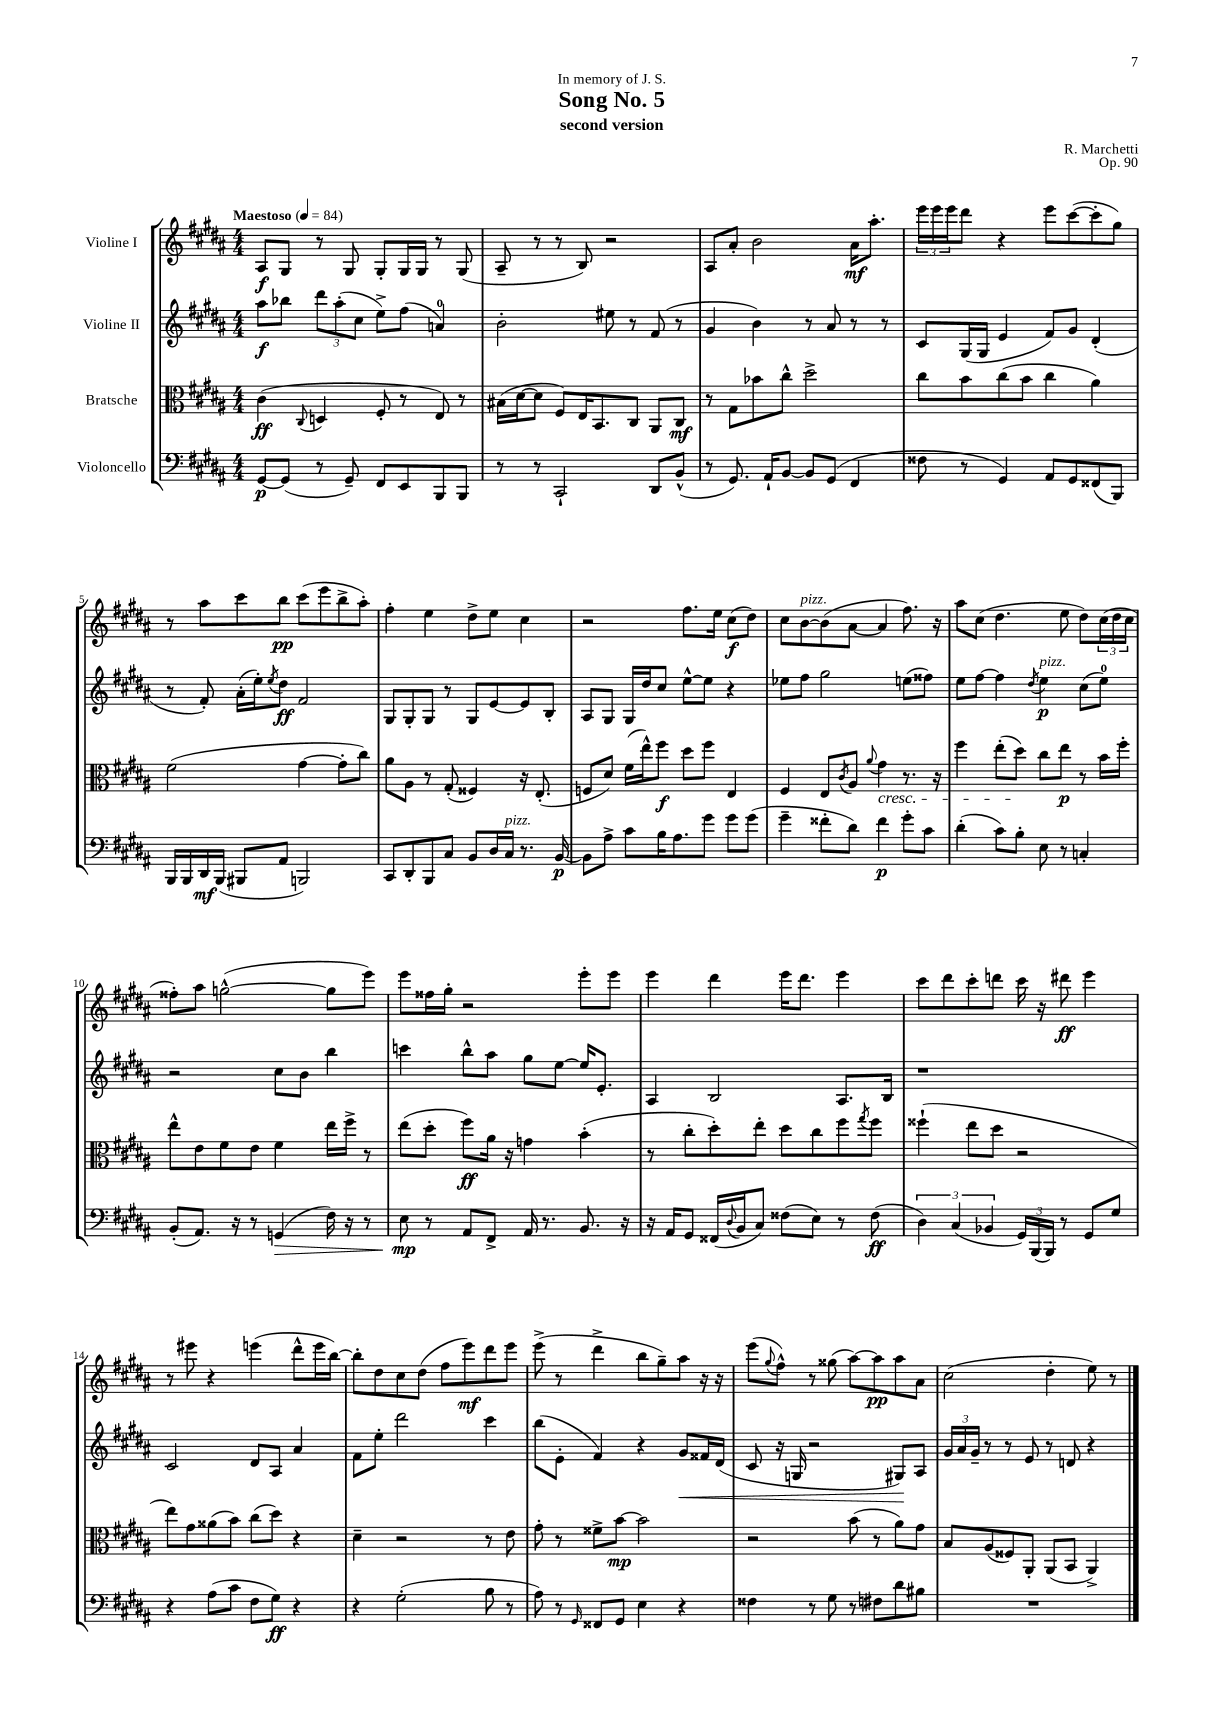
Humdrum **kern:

**kern	**kern	**kern	**kern
*staff4	*staff3	*staff2	*staff1
*clefF4	*clefC3	*clefG2	*clefG2
*k[f#c#g#d#a#]	*k[f#c#g#d#a#]	*k[f#c#g#d#a#]	*k[f#c#g#d#a#]
*M4/4	*M4/4	*M4/4	*M4/4
*MM84	*MM84	*MM84	*MM84
[8GG#	(4c#	8aa#	8A#
(8GG#]	.	8bb-	8G#
.	8qqC#	.	.
8r	4D	12ddd#	8r
.	.	(12aa#'	.
8GG#~)	.	.	8G#
.	.	12cc#	.
8FF#	8F#'	8ee^)	8G#'
8EE	8r	(8ff#	16G#
.	.	.	16G#
8BBB	8E)	4a)	8r
8BBB	8r	.	(8G#
=	=	=	=
8r	(16B#	2b'	8A#~
.	[16d#	.	.
8r	8d#]	.	8r
2CC#`	8F#)	.	8r
.	16E	.	8B)
.	8.BB	.	.
.	.	8ee#	2r
.	8C#	8r	.
8DD#	8AA#	(8f#	.
(8BB^^	8C#	8r	.
=	=	=	=
8r	8r	4g#	8A#
8.GG#)	8G#	.	8a#'
.	8b-	4b)	2b
16AA#`	.	.	.
[8BB	8cc#^^	.	.
8BB]	2dd#^	8r	.
(8GG#	.	8a#	.
4FF#	.	8r	16a#
.	.	.	8.aa#'
.	.	8r	.
=	=	=	=
8F##	8cc#	8c#	24eee
.	.	.	24eee
.	.	.	24eee
8r	8b	(16G#	8ddd#
.	.	16G#	.
4GG#)	(8cc#	4e	4r
.	8b	.	.
8AA#	4cc#	8f#)	8eee
8GG#	.	8g#	([8ccc#
(8FF##	4a#)	(4d#'	8ccc#']
8BBB)	.	.	8gg#)
=	=	=	=
16BBB	(2f#	8r	8r
16BBB	.	.	.
16DD#	.	8f#')	8aa#
(16BBB	.	.	.
8BBB#	.	(16a#'	8ccc#
.	.	16ee')	.
.	.	8qee	.
8AA#	.	8dd#	8bb
2BBB)	[4g#	2f#	(8ccc#
.	.	.	8eee
.	8g#']	.	8bb^
.	8cc#)	.	8aa#')
=	=	=	=
8CC#	8a#	8G#	4ff#'
8DD#'	8A#	8G#'	.
8BBB	8r	8G#	4ee
8C#	(8G#'	8r	.
8BB	4F##)	8G#	8dd#^
16D#	.	[8e	8ee
16C#	.	.	.
8.r	16r	8e]	4cc#
.	(8.E'	.	.
.	.	8B'	.
[16BB	.	.	.
=	=	=	=
8BB]	8F	8A#	2r
8A#^	8d#)	8G#	.
8c#	(16f#	16G#	.
.	16ee^^)	16dd#	.
16B	8ff#	8cc#	.
8.A#	.	.	.
.	8dd#	[8ee^^	8.ff#
8g#	8ff#	8ee]	.
.	.	.	16ee
8g#	4E	4r	(8cc#
(8g#	.	.	8dd#)
=	=	=	=
4g#~	4F#	8ee-	8cc#
.	.	8ff#	[8b
8f##'	8E	2gg#	(8b]
.	8qc#	.	.
8d#)	8A#	.	[8a#
.	8qqa#	.	.
4f##	4g#	.	4a#]
8g#'	8.r	(8ee	8.ff#)
8c#	.	8ff##)	.
.	16r	.	16r
=	=	=	=
(4d#'	4ff#	8ee	8aa#
.	.	[8ff#	(8cc#
8c#)	(8ee'	4ff#]	4.dd#
8B'	8dd#)	.	.
.	.	8qdd#	.
8E	8cc#	4ee	.
8r	8ee	.	8ee
4C'	8r	(8cc#	8dd#)
.	16b	8ee)	(24cc#
.	.	.	24dd#
.	16ff#'	.	.
.	.	.	24cc#
=	=	=	=
(8BB'	8ee^^	2r	8ff##')
8.AA#)	8e	.	8aa#
.	8f#	.	([2gg^^
16r	.	.	.
8r	8e	.	.
(4GG	4f#	8cc#	.
.	.	8b	.
16F#)	16ee	4bb	8gg]
16r	16ff#^	.	.
8r	8r	.	8eee)
=	=	=	=
8E	(8ee	4ccc	8eee
8r	8dd#'	.	16ff##
.	.	.	16gg#'
8AA#	8ff#)	8bb^^	2r
8FF#^	16a#	8aa#	.
.	16r	.	.
16AA#	4g	8gg#	.
8.r	.	.	.
.	.	[8ee	.
8.BB	(4b'	16ee]	8eee'
.	.	8.e'	.
.	.	.	8eee
16r	.	.	.
=	=	=	=
16r	8r	4A#	4eee
16AA#	.	.	.
8GG#	8cc#'	.	.
(16FF##	8dd#')	2B	4ddd#
8qqD#	.	.	.
16BB	.	.	.
8C#)	8ee'	.	.
(8F##	8dd#	.	16eee
.	.	.	8.ddd#
8E)	8cc#	.	.
8r	8ff#	8.A#	4eee
.	8qgg#	.	.
(8F##	8ff#	.	.
.	.	16B	.
=	=	=	=
6D#)	(4ff##`	1r	8ccc#
.	.	.	8ddd#
(6C#	.	.	.
.	8ee	.	8ccc#'
6BB-	.	.	.
.	8dd#	.	8ddd
24GG#)	2r	.	16ccc#
(24BBB	.	.	.
.	.	.	16r
24BBB)	.	.	.
8r	.	.	8ddd#
8GG#	.	.	4eee
8G#	.	.	.
=	=	=	=
4r	8ee)	2c#	8r
.	8g#	.	8eee#
(8A#	(8a##	.	4r
8c#	8b)	.	.
8F#	(8cc#	8d#	(4eee
8G#)	8dd#)	8A#	.
4r	4r	4a#	8ddd#^^
.	.	.	16eee
.	.	.	[16bb)
=	=	=	=
4r	4d#~	8f#	8bb']
.	.	8ee'	8dd#
(2G#'	2r	2ddd#	8cc#
.	.	.	(8dd#
.	.	.	8ff#
.	.	.	8eee)
8B	8r	4ccc#	8ddd#
8r	8e	.	8eee
=	=	=	=
8A#)	8g#'	(8bb	(8eee^
8r	8r	8e'	8r
16qqGG#	.	.	.
8FF##	8f##^	4f#)	4ddd#^
8GG#	[8b	.	.
4E	2b]	4r	8bb
.	.	.	8gg#~)
4r	.	8g#	8aa#
.	.	16f##	16r
.	.	(16d#	16r
=	=	=	=
4F##	2r	8c#	(8eee
.	.	.	8qqgg#
.	.	16r	8ff#^^)
.	.	16G	.
8r	.	2r	8r
8G#	.	.	(8gg##
8r	(8b	.	[8aa#)
8F#	8r	.	8aa#]
8d#	8a#)	8G#)	8aa#
8B#	8g#	8A#	8a#
=	=	=	=
1r	8B	24g#	(2cc#
.	.	24a#	.
.	.	24g#~	.
.	(8A#	8r	.
.	8F##)	8r	.
.	8AA#'	8e	.
.	(8AA#	8r	4dd#'
.	8BB	8d	.
.	4AA#^)	4r	8ee)
.	.	.	8r
==	==	==	==
*-	*-	*-	*-
